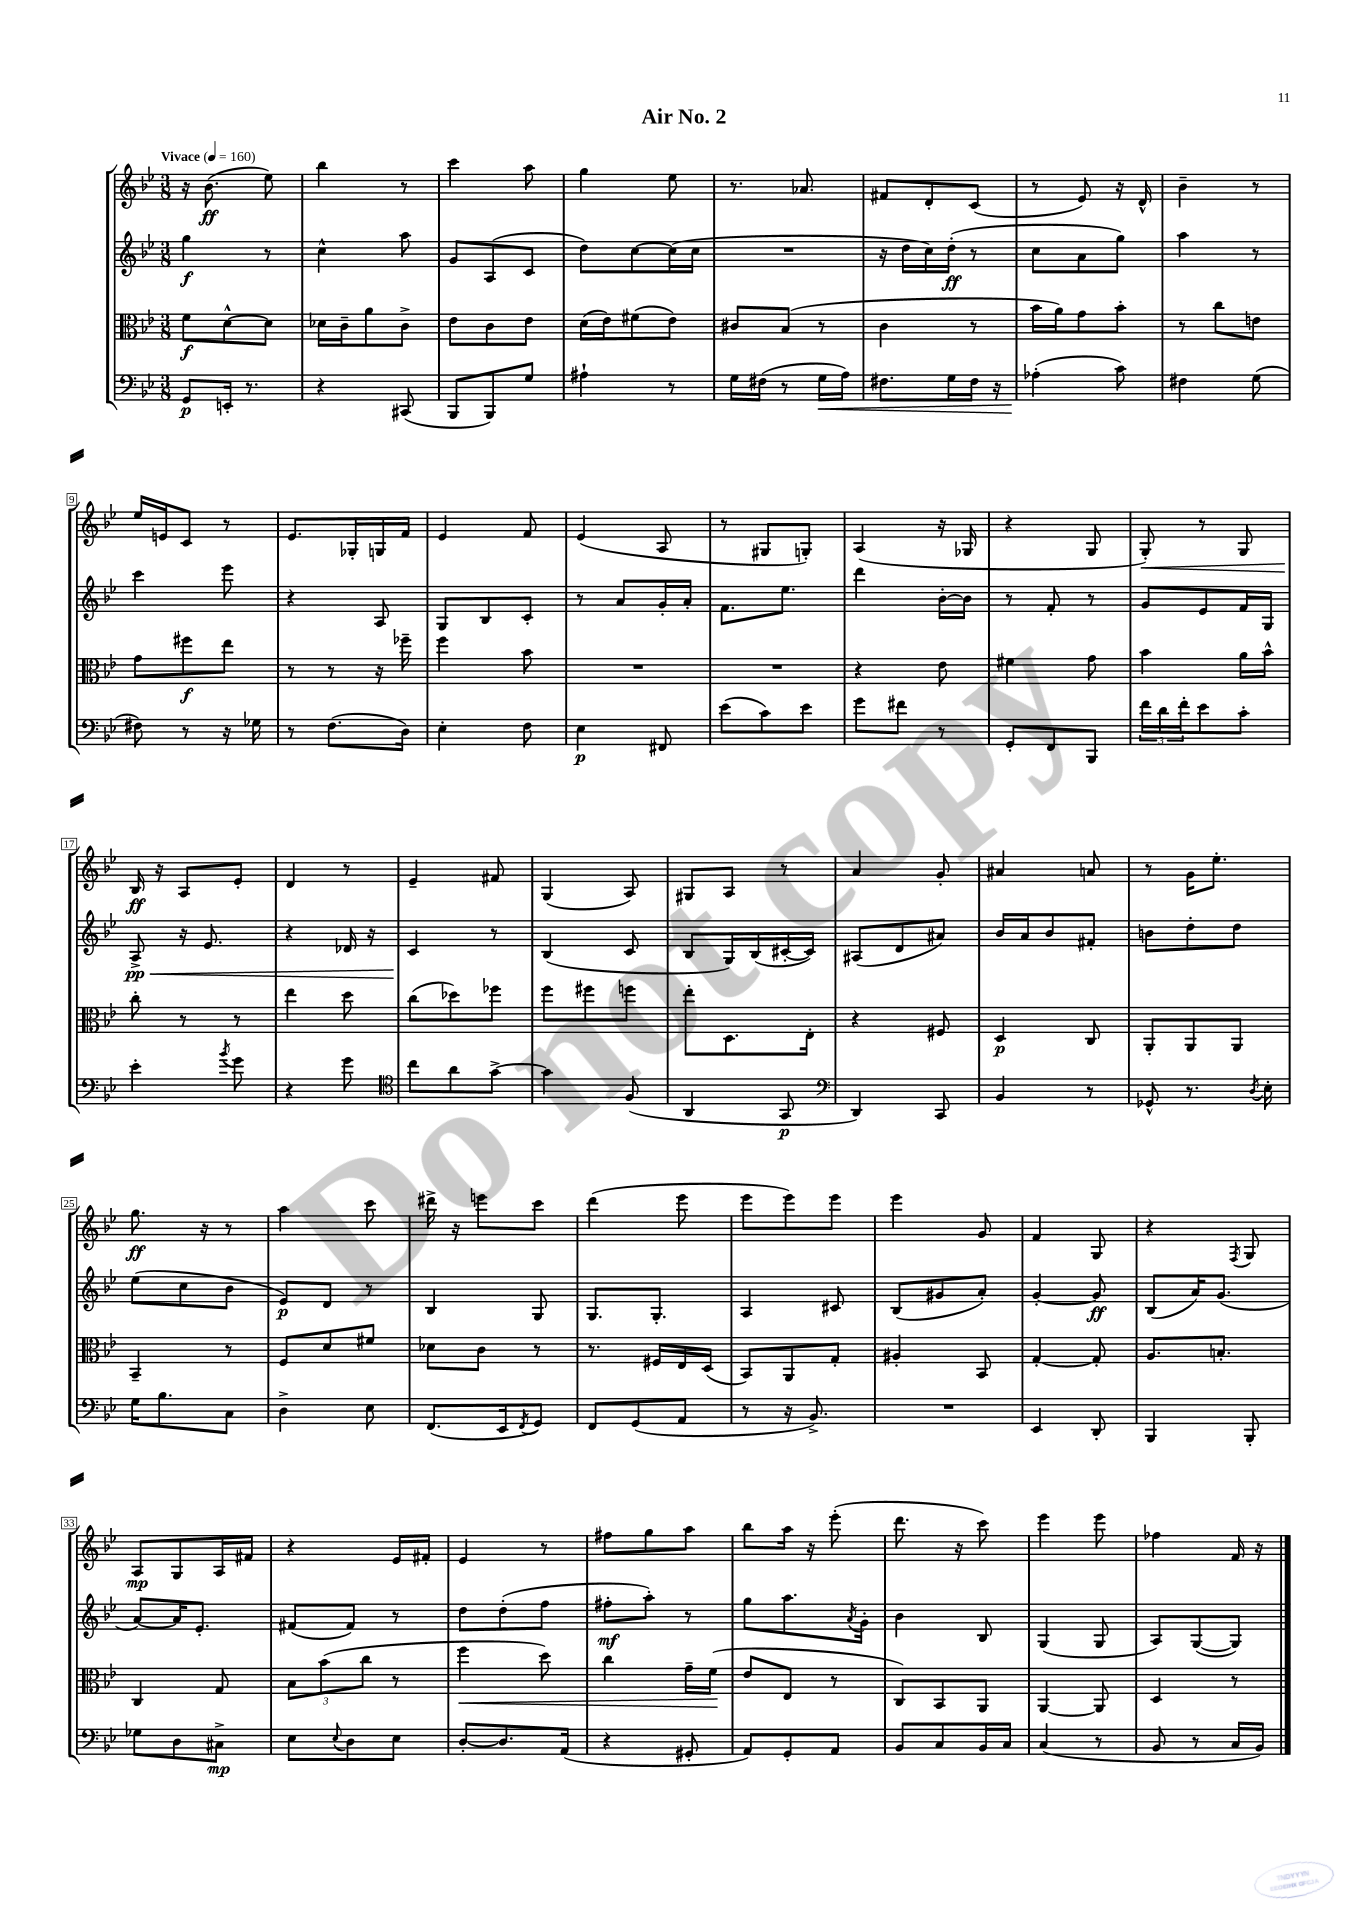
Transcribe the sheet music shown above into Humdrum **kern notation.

**kern	**dynam	**kern	**dynam	**kern	**dynam	**kern	**dynam
*part4	*part4	*part3	*part3	*part2	*part2	*part1	*part1
*staff4	*staff4	*staff3	*staff3	*staff2	*staff2	*staff1	*staff1
*clefF4	*	*clefC3	*	*clefG2	*	*clefG2	*
*k[b-e-]	*	*k[b-e-]	*	*k[b-e-]	*	*k[b-e-]	*
*M3/8	*	*M3/8	*	*M3/8	*	*M3/8	*
*MM160	*	*MM160	*	*MM160	*	*MM160	*
=1	=1	=1	=1	=1	=1	=1	=1
!	!	!	!	!	!	!LO:TX:a:B:t=Vivace	!
8GG/L	p	8f\L	f	4gg\	f	16r	.
.	.	.	.	.	.	(8.b-\	ff
16EEn'/Jk	.	[8d^^\	.	.	.	.	.
8.r	.	.	.	.	.	.	.
.	.	8d\J]	.	8r	.	8ee-\)	.
=2	=2	=2	=2	=2	=2	=2	=2
4r	.	16d-X\LL	.	4cc^^\	.	4bb-\	.
.	.	16c~\J	.	.	.	.	.
.	.	8a\	.	.	.	.	.
(8CC#X/	.	8c^\J	.	8aa\	.	8r	.
=3	=3	=3	=3	=3	=3	=3	=3
8BBB-/L	.	8e-\L	.	8g/L	.	4ccc\	.
8BBB-/)	.	8c\	.	(8A/	.	.	.
8G/J	.	8e-\J	.	8c/J	.	8aa\	.
=4	=4	=4	=4	=4	=4	=4	=4
4A#X`\	.	(16d\LL	.	8dd\L)	.	4gg\	.
.	.	16e-\J)	.	.	.	.	.
.	.	(8f#X\	.	[8cc\	.	.	.
8r	.	8e-\J)	.	(16cc\L]	.	8ee-\	.
.	.	.	.	16cc\JJ	.	.	.
=5	=5	=5	=5	=5	=5	=5	=5
16G\LL	.	8c#X/L	.	4.r	.	8.r	.
(16F#X\JJ	.	.	.	.	.	.	.
8r	.	(8B-/J	.	.	.	.	.
.	.	.	.	.	.	8.a-X/	.
!	!LO:HP:b	!	!	!	!	!	!
16G\LL	<	8r	.	.	.	.	.
16A\JJ)	.	.	.	.	.	.	.
=6	=6	=6	=6	=6	=6	=6	=6
8.F#X\L	.	4c\	.	16r	.	8f#X/L	.
.	.	.	.	16dd\LL	.	.	.
.	.	.	.	16cc\)	.	8d'/	.
16G\L	.	.	.	(16dd'\JJ	ff	.	.
16F#\JJ	.	8r	.	8r	.	(8c/J	.
16r	.	.	.	.	.	.	.
=7	=7	=7	=7	=7	=7	=7	=7
(4A-X'\	.	16b-\LL	.	8cc\L	.	8r	.
.	.	16a\J)	.	.	.	.	.
.	.	8g\	.	8a\	.	8e-/)	.
8c\)	[	8b-'\J	.	8gg\J)	.	16r	.
.	.	.	.	.	.	16d^^/	.
=8	=8	=8	=8	=8	=8	=8	=8
4F#X\	.	8r	.	4aa\	.	4b-~\	.
.	.	8cc\L	.	.	.	.	.
(8G\	.	8en\J	.	8r	.	8r	.
!!LO:LB:g=z
=9	=9	=9	=9	=9	=9	=9	=9
8F#X\)	.	8g\L	.	4ccc\	.	16ee-/LL	.
.	.	.	.	.	.	16en/J	.
8r	.	8ff#X\	f	.	.	8c/J	.
16r	.	8ee-\J	.	8eee-\	.	8r	.
16G-X\	.	.	.	.	.	.	.
=10	=10	=10	=10	=10	=10	=10	=10
8r	.	8r	.	4r	.	8.e-/L	.
(8.F\L	.	8r	.	.	.	.	.
.	.	.	.	.	.	16G-X'/L	.
.	.	16r	.	8A/	.	16Gn/	.
16D\Jk)	.	16ff-X~\	.	.	.	16f/JJ	.
=11	=11	=11	=11	=11	=11	=11	=11
4E-'\	.	4ff\	.	8G/L	.	4e-/	.
.	.	.	.	8B-/	.	.	.
8F\	.	8b-\	.	8c'/J	.	8f/	.
=12	=12	=12	=12	=12	=12	=12	=12
4E-\	p	4.r	.	8r	.	(4e-/	.
.	.	.	.	8a/L	.	.	.
8FF#X/	.	.	.	16g'/L	.	8A/	.
.	.	.	.	16a'/JJ	.	.	.
=13	=13	=13	=13	=13	=13	=13	=13
(8e-\L	.	4.r	.	8.f\L	.	8r	.
8c\)	.	.	.	.	.	8G#X/L	.
.	.	.	.	8.ee-\J	.	.	.
8e-\J	.	.	.	.	.	8Gn'/J)	.
=14	=14	=14	=14	=14	=14	=14	=14
8g\L	.	4r	.	4ddd\	.	(4A/	.
8f#X\J	.	.	.	.	.	.	.
8r	.	8e-\	.	[16b-'\LL	.	16r	.
.	.	.	.	16b-\JJ]	.	16G-X/	.
=15	=15	=15	=15	=15	=15	=15	=15
8GG'/L	.	4f#X\	.	8r	.	4r	.
8FF/	.	.	.	8f'/	.	.	.
8BBB-/J	.	8g\	.	8r	.	8G/	.
=16	=16	=16	=16	=16	=16	=16	=16
!	!	!	!	!	!	!	!LO:HP:b
24f\LL	.	4b-\	.	8g/L	.	8G'/)	<
24d\	.	.	.	.	.	.	.
24f'\J	.	.	.	.	.	.	.
8e-\	.	.	.	8e-/	.	8r	.
8c'\J	.	16a\LL	.	16f/L	.	8G/	.
.	.	16b-^^\JJ	.	16G/JJ	.	.	.
!!LO:LB:g=z
=17	=17	=17	=17	=17	=17	=17	=17
!	!	!	!	!	!LO:HP:b	!	!
4e-'\	.	8cc'\	.	8A^/	< pp	16B-/	ff
.	.	.	.	.	.	16r	[
.	.	8r	.	16r	.	8A/L	.
.	.	.	.	8.e-/	.	.	.
8qb-/	.	.	.	.	.	.	.
8g\	.	8r	.	.	.	8e-'/J	.
=18	=18	=18	=18	=18	=18	=18	=18
4r	.	4ee-\	.	4r	.	4d/	.
8g\	.	8dd\	.	16d-X/	.	8r	.
.	.	.	.	16r	.	.	.
=19	=19	=19	=19	=19	=19	=19	=19
*clefC4	*	*	*	*	*	*	*
8cc\L	.	(8cc\L	.	4c/	.	4e-~/	.
8a\	.	8dd-X\)	.	.	.	.	.
[8g^\J	.	8ff-X\J	.	8r	[	8f#X/	.
=20	=20	=20	=20	=20	=20	=20	=20
4g\]	.	8ff\L	.	(4B-/	.	(4G/	.
.	.	8ff#X\	.	.	.	.	.
(8F/	.	8ffn\J	.	8c/	.	8A/)	.
=21	=21	=21	=21	=21	=21	=21	=21
4AA/	.	8ee-'\L	.	8B-/L	.	8G#X/L	.
.	.	8.D\	.	16G/L)	.	8A/J	.
.	.	.	.	(16B-/	.	.	.
8GG/	p	.	.	[16c#X'/	.	8r	.
.	.	16E-'\Jk	.	16c#/JJ])	.	.	.
=22	=22	=22	=22	=22	=22	=22	=22
*clefF4	*	*	*	*	*	*	*
4DD/)	.	4r	.	(8A#X/L	.	4a/	.
.	.	.	.	8d/	.	.	.
8CC/	.	8F#X/	.	8a#X/J)	.	8g'/	.
=23	=23	=23	=23	=23	=23	=23	=23
4BB-/	.	4D/	p	16b-/LL	.	4a#X/	.
.	.	.	.	16a/J	.	.	.
.	.	.	.	8b-/	.	.	.
8r	.	8C/	.	8f#X'/J	.	8an/	.
=24	=24	=24	=24	=24	=24	=24	=24
8GG-X^^/	.	8AA'/L	.	8bn\L	.	8r	.
8.r	.	8AA/	.	8dd'\	.	16g\KL	.
.	.	.	.	.	.	8.ee-'\J	.
.	.	8AA/J	.	8dd\J	.	.	.
8qD/	.	.	.	.	.	.	.
16E-'\	.	.	.	.	.	.	.
!!LO:LB:g=z
=25	=25	=25	=25	=25	=25	=25	=25
16G\KL	.	4BB-~/	.	(8ee-\L	.	8.gg\	ff
8.B-\	.	.	.	.	.	.	.
.	.	.	.	8cc\	.	.	.
.	.	.	.	.	.	16r	.
8C\J	.	8r	.	8b-\J	.	8r	.
=26	=26	=26	=26	=26	=26	=26	=26
4D^\	.	8F/L	.	8e-/L)	p	4aa\	.
.	.	8d/	.	8d/J	.	.	.
8E-\	.	8f#X/J	.	8r	.	8ccc\	.
=27	=27	=27	=27	=27	=27	=27	=27
(8.FF/L	.	8d-X\L	.	4B-/	.	16ddd#X^\	.
.	.	.	.	.	.	16r	.
.	.	8c\J	.	.	.	8eeen\L	.
16EE-/k	.	.	.	.	.	.	.
8qFF/	.	.	.	.	.	.	.
8GG/J)	.	8r	.	8G/	.	8ccc\J	.
=28	=28	=28	=28	=28	=28	=28	=28
8FF/L	.	8.r	.	8.G/L	.	(4ddd\	.
(8GG/	.	.	.	.	.	.	.
.	.	16F#X/LL	.	8.G'/J	.	.	.
8AA/J	.	16E-/	.	.	.	8eee-\	.
.	.	(16D/JJ	.	.	.	.	.
=29	=29	=29	=29	=29	=29	=29	=29
8r	.	8BB-/L)	.	4A/	.	8eee-\L	.
16r	.	8AA/	.	.	.	8eee-\)	.
8.BB-^/)	.	.	.	.	.	.	.
.	.	8G'/J	.	8c#X/	.	8eee-\J	.
=30	=30	=30	=30	=30	=30	=30	=30
4.r	.	4A#X'/	.	(8B-/L	.	4eee-\	.
.	.	.	.	8g#X/	.	.	.
.	.	8BB-/	.	8a'/J)	.	8g/	.
=31	=31	=31	=31	=31	=31	=31	=31
4EE-/	.	[4G'/	.	[4g'/	.	4f/	.
8DD'/	.	8G'/]	.	8g/]	ff	8G/	.
=32	=32	=32	=32	=32	=32	=32	=32
4BBB-/	.	8.A/L	.	(8B-/L	.	4r	.
.	.	.	.	16a/K)	.	.	.
.	.	8.Bn'/J	.	(8.g/J	.	.	.
.	.	.	.	.	.	8qF/	.
8BBB-'/	.	.	.	.	.	8G/	.
!!LO:LB:g=z
=33	=33	=33	=33	=33	=33	=33	=33
8G-X\L	.	4C/	.	[8a/L)	.	8A/L	mp
8D\	.	.	.	16a/K]	.	8G/	.
.	.	.	.	8.e-'/J	.	.	.
8C#X^\J	mp	8G/	.	.	.	16A/L	.
.	.	.	.	.	.	16f#X/JJ	.
=34	=34	=34	=34	=34	=34	=34	=34
8E-\L	.	12B-\L	.	(8f#X/L	.	4r	.
.	.	(12b-\	.	.	.	.	.
8qqE-/	.	.	.	.	.	.	.
8D\	.	.	.	8f#/J)	.	.	.
.	.	12cc\J	.	.	.	.	.
8E-\J	.	8r	.	8r	.	16e-/LL	.
.	.	.	.	.	.	16f#X'/JJ	.
=35	=35	=35	=35	=35	=35	=35	=35
!	!	!	!LO:HP:b	!	!	!	!
[8D'/L	.	4ff\	<	8dd\L	.	4e-/	.
8.D/]	.	.	.	(8dd'\	.	.	.
.	.	8dd\)	.	8ff\J	.	8r	.
(16AA/Jk	.	.	.	.	.	.	.
=36	=36	=36	=36	=36	=36	=36	=36
4r	.	4cc\	.	8ff#X'\L	mf	8ff#X\L	.
.	.	.	.	8aa'\J)	.	8gg\	.
8GG#X'/	.	16g~\LL	.	8r	.	8aa\J	.
.	.	(16f\JJ	.	.	.	.	.
.	.	.	[	.	.	.	.
=37	=37	=37	=37	=37	=37	=37	=37
8AA/L)	.	8e-/L	.	8gg\L	.	8bb-\L	.
8GG'/	.	8E-/J	.	8.aa\	.	16aa\Jk	.
.	.	.	.	.	.	16r	.
8AA/J	.	8r	.	.	.	(8eee-'\	.
.	.	.	.	8qa/	.	.	.
.	.	.	.	16g'\Jk	.	.	.
=38	=38	=38	=38	=38	=38	=38	=38
8BB-/L	.	8C/L)	.	4b-\	.	8.ddd\	.
8C/	.	8BB-/	.	.	.	.	.
.	.	.	.	.	.	16r	.
16BB-/L	.	8AA/J	.	8B-/	.	8ccc\)	.
16C/JJ	.	.	.	.	.	.	.
=39	=39	=39	=39	=39	=39	=39	=39
(4C/	.	[4AA/	.	(4G/	.	4eee-\	.
8r	.	8AA/]	.	8G/	.	8eee-\	.
=40	=40	=40	=40	=40	=40	=40	=40
8BB-/	.	4D/	.	8A/L)	.	4ff-X\	.
8r	.	.	.	([8G/	.	.	.
16C/LL	.	8r	.	8G/J])	.	16f/	.
16BB-/JJ)	.	.	.	.	.	16r	.
==	==	==	==	==	==	==	==
*-	*-	*-	*-	*-	*-	*-	*-
